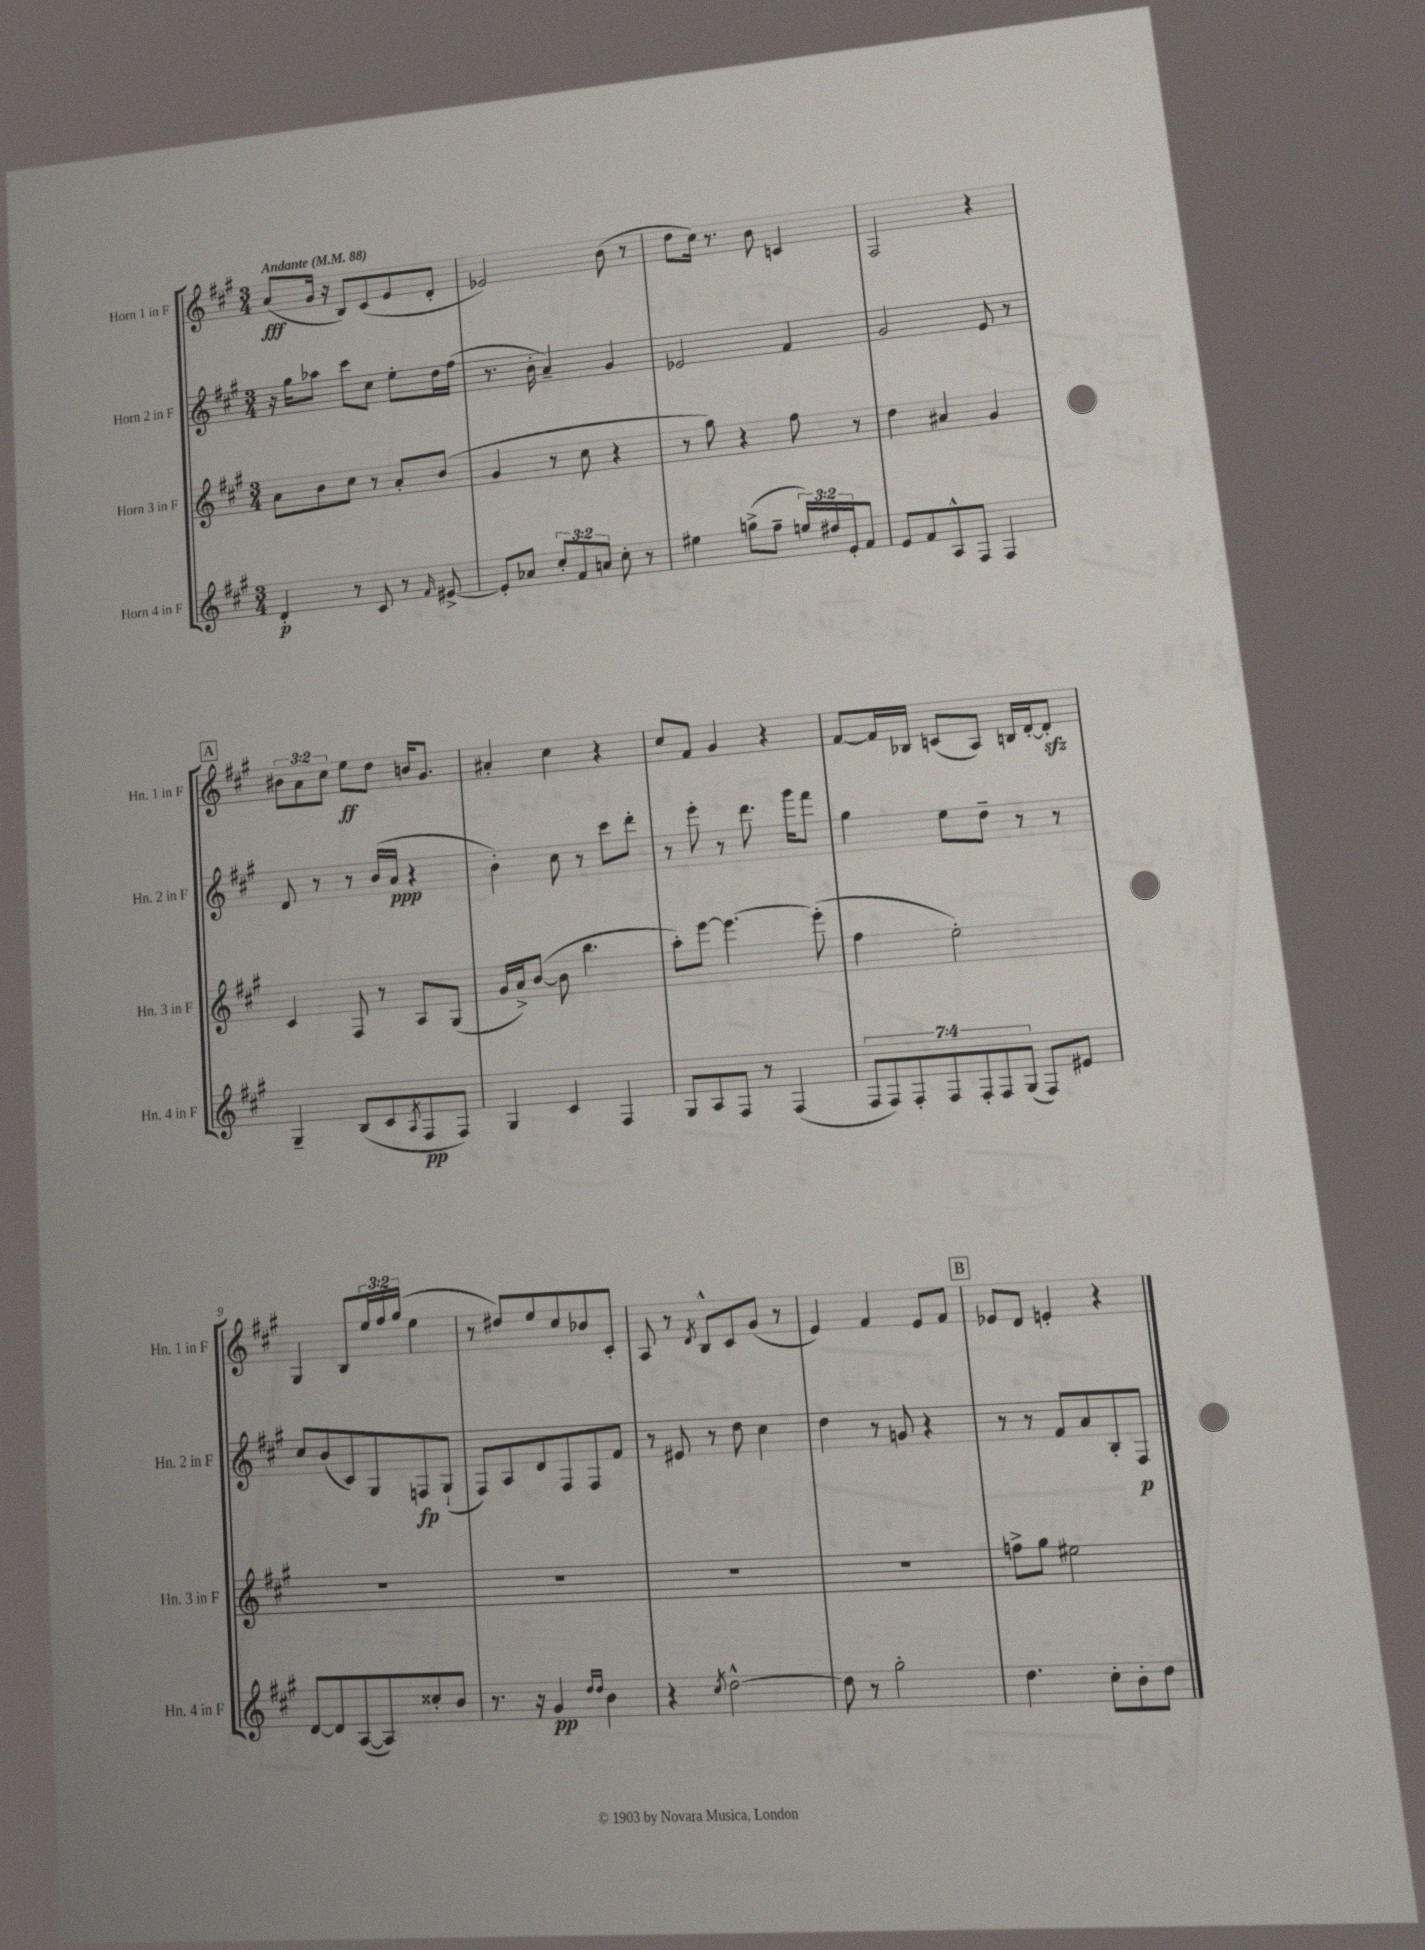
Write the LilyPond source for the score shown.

<<
\new StaffGroup <<
\new Staff = "s0" \with { instrumentName = "Horn 1 in F" shortInstrumentName = "Hn. 1 in F" } {
    \clef treble \key a \major \numericTimeSignature \time 3/4 \override Staff.TupletNumber.text = #tuplet-number::calc-fraction-text \tempo "Andante" 4 = 88
    a'8\fff( gis'16 r16 b8) cis'8( e'8 d'8-. |
    ees'2) b'8( r8 |
    d''8 cis''16) r8. b'8 c'4 |
    fis2 r4 |
    \mark \markup { \box "A" } \tuplet 3/2 { bis'8 a'8 cis''8 } e''8\ff d''8 b'16 gis'8. |
    ais'4-. cis''4 r4 |
    cis''8 fis'8 gis'4 r4 |
    fis'8~ fis'16 bes16 c'8( a8) b16 d'16~-. d'8-.\sfz |
    gis4 b8 \tuplet 3/2 { e''16 fis''16 gis''16( } e''4 |
    r8 dis''8) e''8 cis''8 bes'8 cis'8-. |
    a8 r8 \acciaccatura { d'8 } b8-^ cis'8 gis'8( r8 |
    e'4) fis'4 e'8 fis'8 |
    \mark \markup { \box "B" } ees'8 d'8 e'4-. r4 \bar "|." |
}
\new Staff = "s1" \with { instrumentName = "Horn 2 in F" shortInstrumentName = "Hn. 2 in F" } {
    \clef treble \key a \major \numericTimeSignature \time 3/4
    r16 gis''16 aes''8 cis'''8 cis''8 e''8-. d''16 fis''16( |
    r8. b'16-. a'4--) gis'4 |
    ees'2 fis'4 |
    gis'2 e'8 r8 |
    \mark \markup { \box "A" } d'8 r8 r8 b'16( a'16\ppp r4 |
    b'4-.) cis''8 r8 cis'''8 d'''8-. |
    r8 e'''8-. r8 d'''8. gis'''16 fis'''8 |
    gis''4 e''8 d''8-- r8 r8 |
    cis''8 b'8( cis'8) gis8 f8\fp gis8-!( |
    fis8) a8 d'8 fis8 fis8 fis'8 |
    r8 eis'8 r8 d''8 cis''4 |
    d''4 r8 g'8 r4 |
    \mark \markup { \box "B" } r8 r8 fis'8 a'8 b8-. fis8\p \bar "|." |
}
\new Staff = "s2" \with { instrumentName = "Horn 3 in F" shortInstrumentName = "Hn. 3 in F" } {
    \clef treble \key a \major \numericTimeSignature \time 3/4
    a'8 b'8 cis''8 r8 a'8-. b'8( |
    gis'4 r8 cis''8 r4 |
    r8 gis''8) r4 fis''8 r8 |
    d''4 ais'4 gis'4 |
    \mark \markup { \box "A" } cis'4 fis8 r8 a8 gis8( |
    gis'16 a'16->) b'8~( b'8 b''4. |
    a''8-.) e'''8~ e'''4.~ e'''8-.( |
    fis''4 e''2-.) |
    R2. |
    R2. |
    R2. |
    R2. |
    \mark \markup { \box "B" } f''8-> gis''8 eis''2 \bar "|." |
}
\new Staff = "s3" \with { instrumentName = "Horn 4 in F" shortInstrumentName = "Hn. 4 in F" } {
    \clef treble \key a \major \numericTimeSignature \time 3/4 \override Staff.TupletNumber.text = #tuplet-number::calc-fraction-text
    d'4-.\p r8 cis'8 r8 \grace { fis'16 } eis'8~-> |
    eis'8-. aes'8 \tuplet 3/2 { cis''8-. fis'8 a'8 } cis''8-. r8 |
    eis''4 g''8->( fis''8-- \tuplet 3/2 { e''16) dis''16 e'16-. } fis'8 |
    e'8 fis'8 a8-^ fis8 fis4 |
    \mark \markup { \box "A" } gis4-- b8( cis'8 \acciaccatura { a8 } fis8\pp fis8) |
    gis4 cis'4 fis4 |
    gis8 a8 fis8 r8 fis4( |
    \tuplet 7/4 { fis8 fis8) fis8-. fis8 fis8-. fis8 gis8( } fis8) eis'8 |
    d'8~ d'8 a8~( a8) cisis''8-. b'8 |
    r8. r16 gis'4\pp \grace { d''16 d''16 } b'4 |
    r4 \acciaccatura { cis''8 } d''2~-^ |
    d''8 r8 gis''2-. |
    \mark \markup { \box "B" } d''4. cis''8-. b'8-. d''8 \bar "|." |
}
>>
>>
